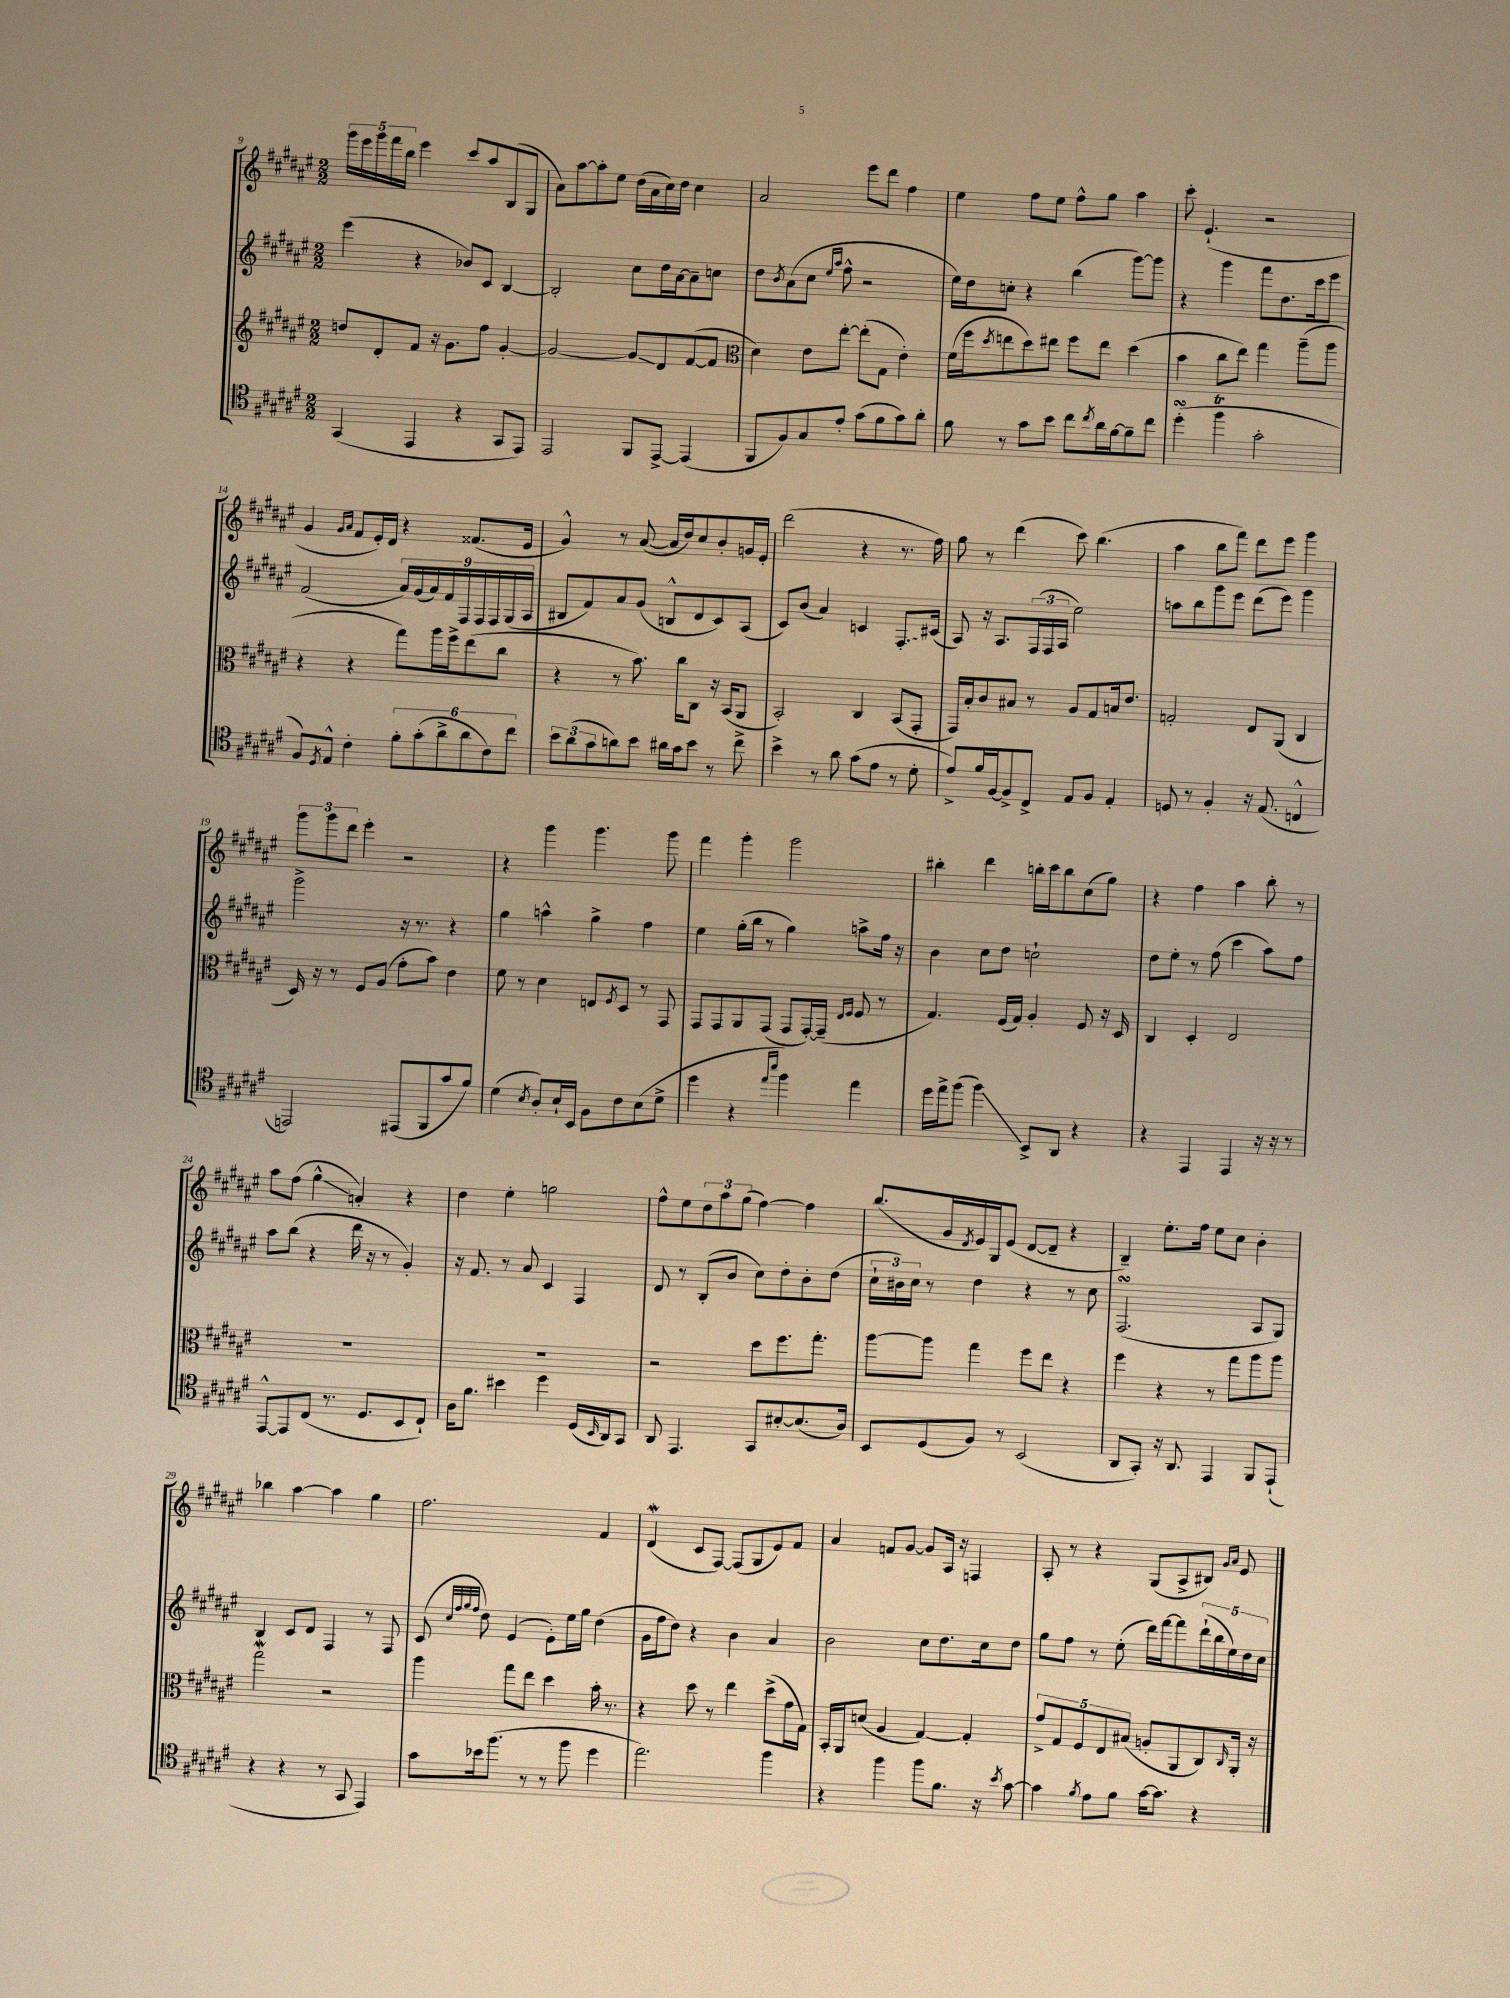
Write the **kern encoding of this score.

**kern	**kern	**kern	**kern
*staff4	*staff3	*staff2	*staff1
*clefC4	*clefG2	*clefG2	*clefG2
*k[f#c#g#d#a#e#]	*k[f#c#g#d#a#e#]	*k[f#c#g#d#a#e#]	*k[f#c#g#d#a#e#]
*M2/2	*M2/2	*M2/2	*M2/2
(4GG#	8dd	(4eee#	20ggg#
.	.	.	20eee#
.	.	.	20ggg#
.	8d#'	.	.
.	.	.	20fff#
.	.	.	20bb
4EE#	8f#	4r	4eee#
.	16r	.	.
.	8.g#	.	.
4r	.	8b-)	8ccc#
.	8ff#	8c#	8aa#
8GG#	[4g#'	[4B	(8B
8EE#)	.	.	8G#
=	=	=	=
2EE#	2g#_	2B']	8a#)
.	.	.	[8aa#
.	.	.	8aa#']
.	.	.	8ee#
8FF#	8g#]	8cc#	(16dd#
.	.	.	16a#
[8EE#^	8d#	16dd#	16cc#)
.	.	[16a#	16dd#
(4EE#]	([8f#	8a#~]	4cc#
.	8f#]	8cc	.
=	=	=	=
*	*clefC3	*	*
8FF#	4d#)	8dd#	2a#
.	.	8qb	.
8F#)	.	(8a#	.
8G#	8e#	8cc#	.
.	.	16qqee#	.
.	.	16qqaa#	.
8e#'	[8ee#'	8ff#^^	.
(8g#	(8ee#']	2r	8eee#
8f#	8G#	.	8ddd#
8g#)	4e#')	.	4ff#
8a#'	.	.	.
=	=	=	=
8f#	(16f#	16ee#)	4ee#
.	16ff#	16dd#	.
.	8qdd#	.	.
8r	8ee	8cc'	.
8g#	8dd#)	4r	8ff#
8b	8ee#	.	8ee#
8cc#	8ff#	(4bb	8ff#^^
8qcc#	.	.	.
16a#	8ee#	.	8gg#
[16f#	.	.	.
8f#~]	(4dd#	[8ggg#)	4aa#
8cc#	.	8ggg#]	.
=	=	=	=
(4dd#'	4b	4r	8ccc#'
.	.	.	(4.e#`
4ff#	8cc#	4ggg#	.
.	8ee#)	.	.
2g#'	4gg#	8fff#	2r
.	.	8.dd#	.
.	(8aa#~	.	.
.	.	16ccc#	.
.	8aa#	8eee#	.
=	=	=	=
8F#)	4r	(2f#	4g#
8qD#	.	.	.
8E#^^	.	.	.
.	.	.	16qqg#
.	.	.	16qqa#
4c#'	4r	.	8f#
.	.	.	16e#')
.	.	.	16d#
12f#'	8gg#)	18a#)	4r
.	.	(18g#	.
(12g#'	.	.	.
.	.	18a#)	.
.	16aa#	.	.
12a#^	.	18f#	.
.	16ff#^	.	.
.	.	18F#	.
12a#	(8ee#	.	(8.f##
.	.	18F#	.
12c#)	.	18F#	.
.	8cc#	.	.
.	.	(18G#	.
12cc#	.	.	.
.	.	.	16e#
.	.	18A#	.
=	=	=	=
12b	4r	8B#	4g#^^)
(12a#	.	.	.
.	.	8f#)	.
12g#	.	.	.
8a)	8r	8a#	8r
8b	8.b)	(8g#	([8a#
16a#	.	8B^^	16a#]
16g#	16cc#	.	16dd#)
8b	8C#	8d#	8cc#
8r	16r	8c#)	8b'
.	(16BB	.	.
8cc#^	8AA#	(8A#	16g
.	.	.	16e#'
=	=	=	=
4b^	2BB')	8c#)	(2ddd#
.	.	(8b	.
8r	.	4a#)	.
8a#	.	.	.
(8g#	4C#	4c	4r
8e#	.	.	.
8r	(8BB	8.F#'	8.r
8d#'	8GG#'	.	.
.	.	(16c#	16ff#)
=	=	=	=
8e#^)	16GG#)	8A#)	8gg#
.	16B'	.	.
16f#	8c#	16r	8r
[16F#	.	8.A#	.
8F#^]	8B#	.	(4ddd#
8C#^	8r	(24F#	.
.	.	24F#	.
.	.	24A#	.
8E#	8A#	2ee#)	8ccc#)
8F#	8G#	.	(4.bb
4E#'	16B	.	.
.	8.e#	.	.
=	=	=	=
8D	2G'	8aa	4aa#
8r	.	8bb	.
4F#'	.	8ggg#	8bb
.	.	8eee#	8fff#)
16r	8E#	(8ddd#	8ddd#
(8.E#	.	.	.
.	(8AA#	8eee#)	8eee#
4C^^	4C#	4ggg#	4ggg#
=	=	=	=
2EE)	16D#)	2ggg#^	12ggg#
.	16r	.	.
.	.	.	12ggg#
.	8r	.	.
.	.	.	12ddd#
.	8F#	.	4eee#'
.	(8A#	.	.
(8EE#	8g#'	16r	2r
.	.	8.r	.
8FF#	8b)	.	.
8g#	4e#	4r	.
8f#)	.	.	.
=	=	=	=
(4d#	8f#	4gg#	4r
.	8r	.	.
8qB	.	.	.
8A#')	4d#	4aa^^	4ggg#
16B`	.	.	.
16BB	.	.	.
8F#	8E	4gg#^	4.ggg#
.	8qF#	.	.
8c#	8D#	.	.
(8B	8r	4ff#	.
8d#^	8GG#	.	8ggg#
=	=	=	=
4dd#	8GG#	4ee#	4fff#
.	8GG#	.	.
4r	8AA#	(16gg#'	4ggg#'
.	.	16bb	.
.	(8GG#	8r	.
16qqee#	.	.	.
16qqbb	.	.	.
4ff#)	8GG#	4gg#)	2ggg#
.	[16GG#')	.	.
.	(16GG#~]	.	.
.	16qqE#	.	.
.	16qqF#	.	.
4ee#	8F#	8aa^	.
.	8r	16ff#	.
.	.	16r	.
=	=	=	=
16dd#	4.G#)	4b	4bb#'
16ee#^	.	.	.
(8ff#	.	.	.
4ff#)	.	8cc#	4ddd#
.	(16F#	8dd#	.
.	16G#)	.	.
8BB^	4A#'	2cc`	16bb'
.	.	.	16ccc#
8AA#	.	.	8bb
4r	8F#	.	(8cc#
.	16r	.	8gg#)
.	16D#	.	.
=	=	=	=
4r	4C#	8dd#	4r
.	.	8ee#'	.
4EE#	4D#'	8r	4ff#
.	.	(8ff#	.
4EE#	2E#	4ccc#	4aa#
16r	.	8aa#)	8bb'
16r	.	.	.
8r	.	8ff#	8r
=	=	=	=
[8EE#^^	1r	8aa#	8aa#
8EE#]	.	(8bb	(8ff#
(8C#	.	4r	4gg#^^
8.r	.	.	.
.	.	16ddd#	4a')
8.D#	.	16r	.
.	.	8r	.
8BB	.	4g#')	4r
8C#`)	.	.	.
=	=	=	=
16A#	1r	16r	4dd#
8.f#	.	8.f#	.
4b#	.	8r	4ee#'
.	.	8a#	.
4dd#	.	4c#	2gg
(16D#	.	4F#	.
16qqBB	.	.	.
16AA#)	.	.	.
8GG#	.	.	.
=	=	=	=
8AA#	2r	8d#	8ff#^^
4.EE#	.	8r	8ee#
.	.	(8B'	12dd#
.	.	.	12aa#
.	.	8b	.
.	.	.	(12gg#
8GG#	8dd#	8cc#)	[4ff#)
[8B#'	8.ff#	8dd#'	.
(8.B#]	.	8b'	4ff#]
.	8.gg#'	.	.
.	.	(8dd#	.
16A#)	.	.	.
=	=	=	=
8BB	[8aa#	24cc#`	(8.bb
.	.	24b#)	.
.	.	24cc#	.
(8D#	8aa#]	8r	.
.	.	.	16g#
.	.	.	8qd#
8F#)	4gg#	4dd#	16e#)
.	.	.	16G#
8r	.	.	(8e#
(2BB	8ff#	4r	[8d#
.	8ee#	.	8d#~]
.	4r	8r	4r
.	.	8cc#	.
=	=	=	=
8AA#	4ff#	(2.F#	4B~)
8GG#')	.	.	.
16r	4r	.	8.ee#'
8.AA#	.	.	.
.	.	.	16ff#
4EE#	8r	.	8ee#
.	8gg#	.	8cc#
8FF#	8aa#	8A#	4b'
(8EE#`	8aa#	8G#)	.
=	=	=	=
4r	2gg#	4B	4bb-
4r	.	8c#	[4aa#
.	.	8d#	.
8r	2r	4F#	4aa#]
8GG#	.	.	.
4EE#)	.	8r	4gg#
.	.	8F#	.
=	=	=	=
8g#	4aa#	(8c#	2.ff#
.	.	32qqcc#	.
.	.	32qqff#	.
.	.	32qqgg#	.
.	.	32qqff#	.
16b-	.	8dd#)	.
(8.ff#	.	.	.
.	8gg#	(4e#	.
8r	8ee#	.	.
8r	4dd#	8e#')	.
8ff#	.	16ee#	.
.	.	16gg#	.
4dd#	16b'	(4dd#	4f#
.	8.r	.	.
=	=	=	=
2.ee#)	4r	16g#	(4d#
.	.	16ff#	.
.	.	8dd#)	.
.	8dd#	4r	8c#
.	8r	.	[8F#)
.	4ee#	4b	(8F#]
.	.	.	8G#
4ff#	(8dd#^	4a#	8e#)
.	16g#	.	8f#
.	16G#)	.	.
=	=	=	=
4r	16BB'	2b	4a#
.	16AA#	.	.
.	(8d	.	.
4ff#	4A#	.	8f
.	.	.	[8g#
8ff#	[4G#)	8cc#	8g#]
8.f#	.	8.dd#	16A#
.	.	.	16r
.	4G#']	.	4F
16r	.	16cc#	.
8qb	.	.	.
[8g#	.	8dd#	.
=	=	=	=
4g#]	10g#^	8gg#	8A#'
.	10G#	.	.
.	.	8ff#	8r
.	10F#	.	.
8qf#	.	.	.
8e#	.	8r	4r
.	10E#	.	.
8f#	.	(8ee#'	.
.	(10B#	.	.
[16g#	8A'	16ddd#)	(8G#
8.g#]	.	[16fff#	.
.	8AA#	8fff#]	8A#^
4r	8C#)	(20ddd#`	8B#)
.	.	20bb	.
.	.	20ee#)	.
.	.	.	16qqg#
.	16qqC#	.	16qqa#
.	16AA#'	.	8e#
.	.	20dd#	.
.	16r	.	.
.	.	20cc#	.
==	==	==	==
*-	*-	*-	*-
